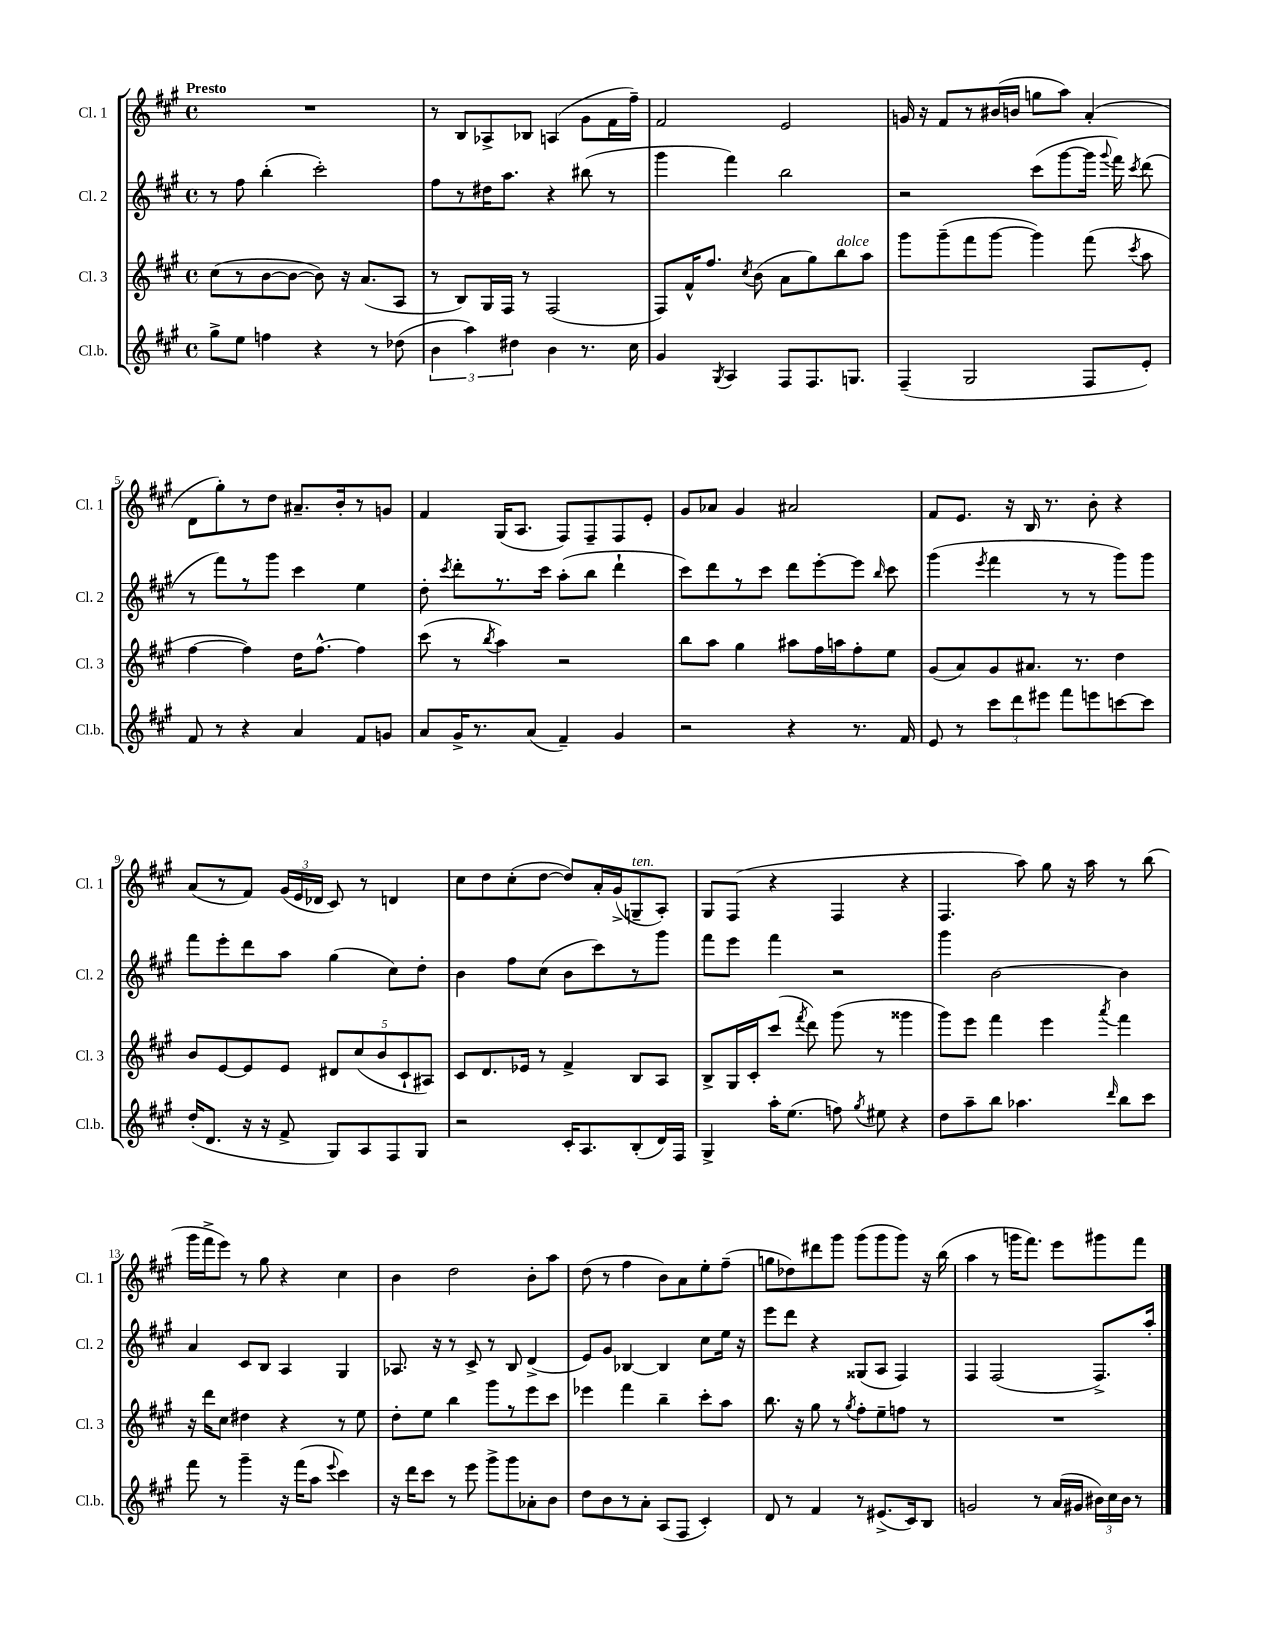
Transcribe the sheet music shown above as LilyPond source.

<<
\new StaffGroup <<
\new Staff = "s0" \with { instrumentName = "Cl. 1" shortInstrumentName = "Cl. 1" } {
    \clef treble \key a \major \defaultTimeSignature \time 4/4 \tempo "Presto"
    \autoBeamOff R1 |
    r8 b8[ aes8-> bes8] a4( gis'8[ fis'16 fis''16]--) |
    fis'2 e'2 |
    g'16 r16 fis'8[ r8 bis'16( b'16] g''8[ a''8]) a'4-.( |
    d'8[ gis''8-.) r8 d''8] ais'8.[-- b'16-. r8 g'8] |
    fis'4 gis16[( a8.] fis8[) fis8-- fis8 e'8]-. |
    gis'8[ aes'8] gis'4 ais'2 |
    fis'8[ e'8.] r16 b16 r8. b'8-. r4 |
    a'8[( r8 fis'8]) \tuplet 3/2 { gis'16[( e'16 des'16] } cis'8) r8 d'4 |
    cis''8[ d''8 cis''8-.( d''8]~ d''8[) a'16-. gis'16->( g8--^\markup { \italic "ten." } a8]-.) |
    gis8[ fis8]( r4 fis4 r4 |
    fis4. a''8) gis''8 r16 a''16 r8 b''8( |
    gis'''16[ fis'''16-> e'''8]) r8 gis''8 r4 cis''4 |
    b'4 d''2 b'8[-. a''8] |
    d''8( r8 fis''4 b'8[) a'8 e''8-. fis''8]--( |
    g''8[ des''8) dis'''8 gis'''8] gis'''8[( gis'''8 gis'''8]) r16 b''16( |
    a''4 r8 g'''16[ fis'''8.]) e'''8[ gis'''8 fis'''8] \bar "|." |
}
\new Staff = "s1" \with { instrumentName = "Cl. 2" shortInstrumentName = "Cl. 2" } {
    \clef treble \key a \major \defaultTimeSignature \time 4/4
    \autoBeamOff r8 fis''8 b''4-.( cis'''2-.) |
    fis''8[ r8 dis''16 a''8.] r4 bis''8( r8 |
    gis'''4 fis'''4) b''2 |
    r2 cis'''8[( gis'''8~ gis'''16] \appoggiatura { gis'''8 } fis'''16) \acciaccatura { cis'''8 } d'''8( |
    r8 fis'''8[) r8 gis'''8] cis'''4 e''4 |
    d''8-. \acciaccatura { cis'''8 } d'''8[-. r8. cis'''16] a''8[-.( b''8] d'''4-! |
    cis'''8[) d'''8 r8 cis'''8] d'''8[ e'''8~-. e'''8] \grace { b''16 } cis'''8 |
    gis'''4( \acciaccatura { e'''8 } fis'''4 r8 r8 gis'''8[) gis'''8] |
    fis'''8[ e'''8-. d'''8 a''8] gis''4( cis''8[) d''8]-. |
    b'4 fis''8[ cis''8]( b'8[ cis'''8) r8 gis'''8] |
    fis'''8[ e'''8] fis'''4 r2 |
    gis'''4 b'2~ b'4 |
    a'4 cis'8[ b8] a4 gis4 |
    aes8. r16 r8 cis'8-> r8 b8 d'4->( |
    e'8[) gis'8] bes4~ bes4 cis''8[ e''16] r16 |
    e'''8[ d'''8] r4 gisis8[( a8] fis4) |
    fis4 fis2( fis8.[->) a''16]-. \bar "|." |
}
\new Staff = "s2" \with { instrumentName = "Cl. 3" shortInstrumentName = "Cl. 3" } {
    \clef treble \key a \major \defaultTimeSignature \time 4/4
    \autoBeamOff cis''8[( r8 b'8~ b'8]~ b'8) r16 a'8.[( a8] |
    r8 b8[) gis16 fis16] r8 fis2( |
    fis8[) fis'16-^ fis''8.] \acciaccatura { cis''8 } b'8( a'8[ gis''8) b''8^\markup { \italic "dolce" } a''8] |
    gis'''8[ gis'''8--( fis'''8 gis'''8]~ gis'''4) fis'''8( \acciaccatura { cis'''8 } a''8 |
    fis''4~ fis''4) d''16[ fis''8.]~-^ fis''4 |
    cis'''8( r8 \acciaccatura { b''8 } a''4) r2 |
    b''8[ a''8] gis''4 ais''8[ fis''16 a''16 fis''8-. e''8] |
    gis'8[( a'8) gis'8 ais'8.] r8. d''4 |
    b'8[ e'8~ e'8 e'8] \tuplet 5/4 { dis'8[ cis''8( b'8 cis'8-! ais8]) } |
    cis'8[ d'8. ees'16] r8 fis'4-> b8[ a8] |
    b8[-> gis16 cis'16-. cis'''8]( \acciaccatura { fis'''8 } d'''8) gis'''8( r8 gisis'''4 |
    gis'''8[) e'''8] fis'''4 e'''4 \acciaccatura { a'''8 } fis'''4 |
    r16 d'''16[ cis''8] dis''4 r4 r8 e''8 |
    d''8[-. e''8] b''4 gis'''8[ r8 e'''8 cis'''8] |
    ees'''4 fis'''4 b''4-- cis'''8[-. a''8] |
    b''8. r16 gis''8 r8 \acciaccatura { gis''8 } fis''8[-. e''8-- f''8] r8 |
    R1 \bar "|." |
}
\new Staff = "s3" \with { instrumentName = "Cl.b." shortInstrumentName = "Cl.b." } {
    \clef treble \key a \major \defaultTimeSignature \time 4/4
    \autoBeamOff gis''8[-> e''8] f''4 r4 r8 des''8( |
    \tuplet 3/2 { b'4 a''4) dis''4 } b'4 r8. cis''16 |
    gis'4 \acciaccatura { gis8 } a4 fis8[ fis8. g8.] |
    fis4--( gis2 fis8[ e'8]-.) |
    fis'8 r8 r4 a'4 fis'8[ g'8] |
    a'8[ gis'16-> r8. a'8]( fis'4--) gis'4 |
    r2 r4 r8. fis'16 |
    e'8 r8 \tuplet 3/2 { cis'''8[ d'''8 eis'''8] } fis'''8[ e'''8 c'''8~ c'''8] |
    d''16[-.( d'8.] r16 r16 fis'8-> gis8[) a8 fis8 gis8] |
    r2 cis'16[-. a8. b8-.( d'16) fis16] |
    gis4-> a''16[-. e''8.]( f''8) \acciaccatura { gis''8 } eis''8 r4 |
    d''8[ a''8-- b''8] aes''4. \grace { d'''16 } b''8[ cis'''8] |
    fis'''8 r8 gis'''4-- r16 fis'''16[( a''8] \appoggiatura { e'''8 } cis'''4) |
    r16 d'''16[ cis'''8] r8 e'''8 gis'''8[-> gis'''8 aes'8-. b'8] |
    d''8[ b'8 r8 a'8]-. a8[( fis8] cis'4-.) |
    d'8 r8 fis'4 r8 eis'8.[->( cis'16) b8] |
    g'2 r8 a'16[( gis'16] \tuplet 3/2 { bis'16[) cis''16 bis'16] } r8 \bar "|." |
}
>>
>>
